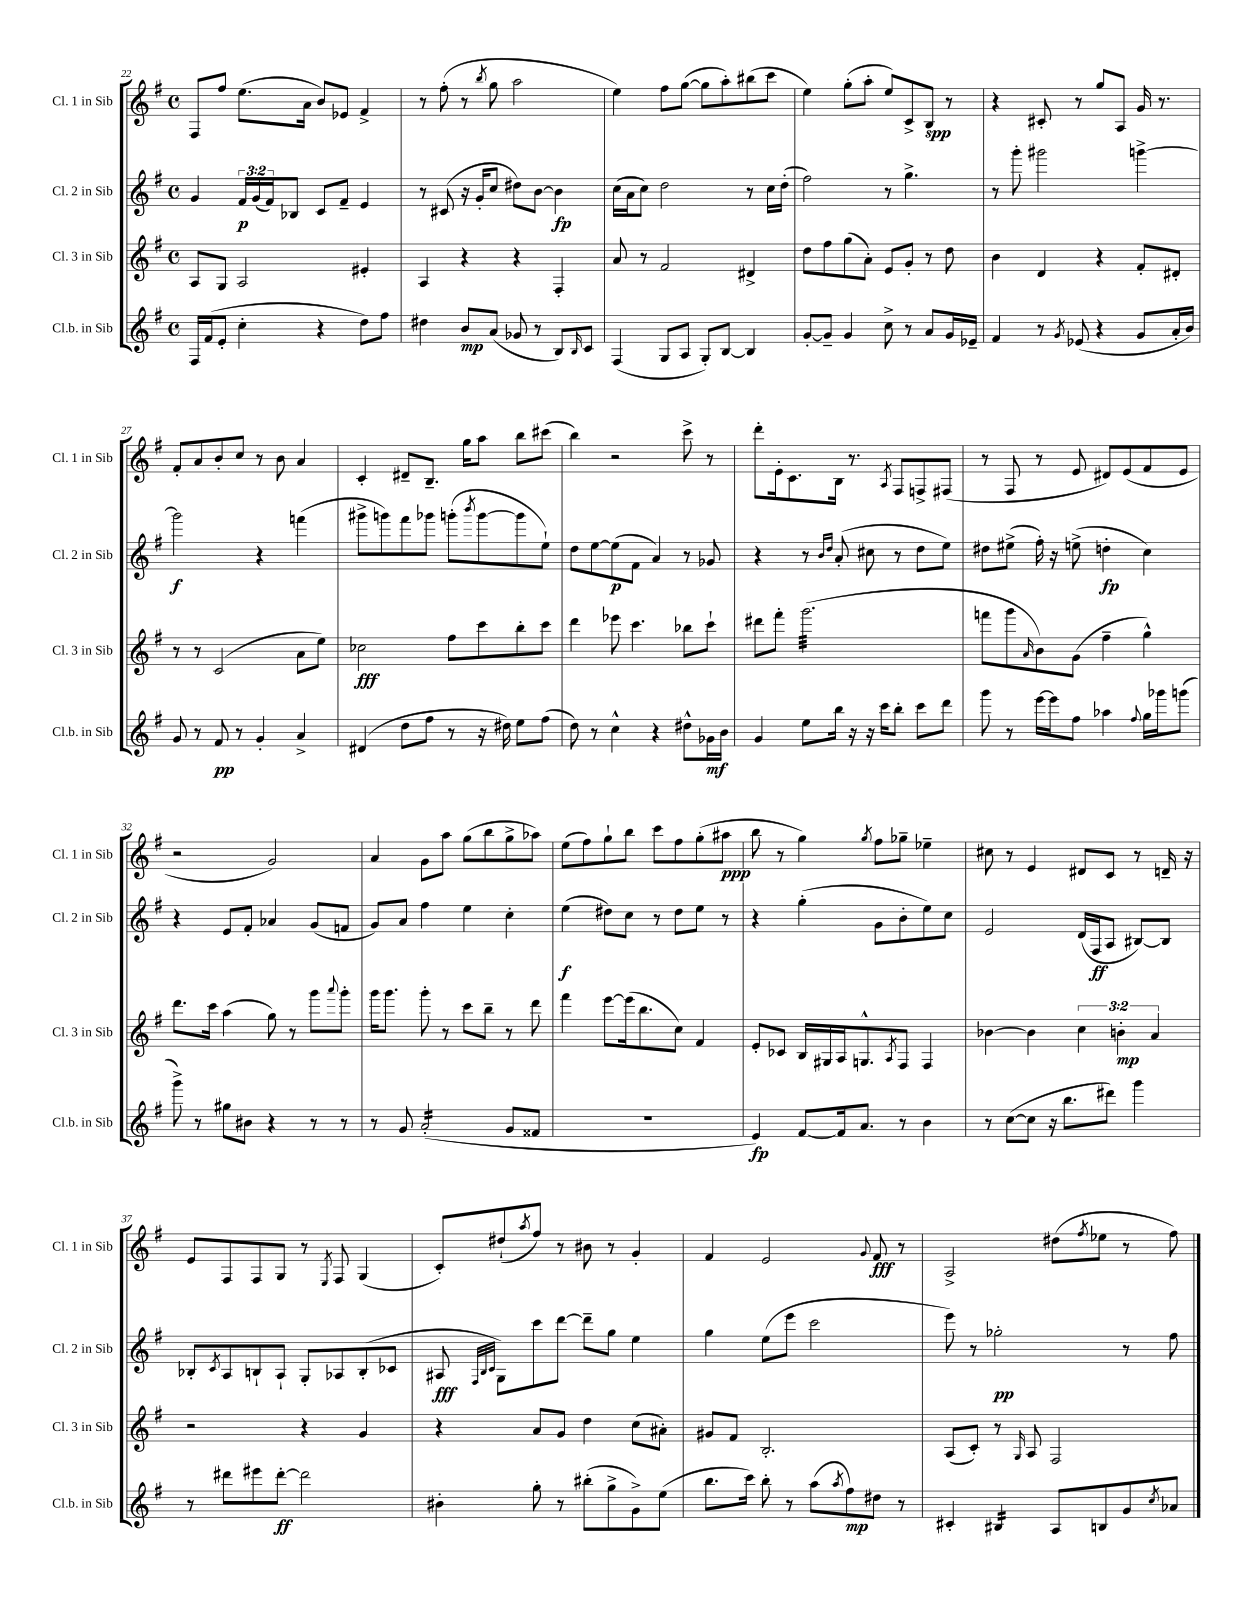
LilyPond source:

<<
\new StaffGroup <<
\new Staff = "s0" \with { instrumentName = "Cl. 1 in Sib" shortInstrumentName = "Cl. 1 in Sib" } {
    \clef treble \key g \major \defaultTimeSignature \time 4/4
    fis8 fis''8 e''8.( a'16 b'8) ees'8 fis'4-> |
    r8 fis''8-.( r8 \acciaccatura { b''8 } g''8 a''2 |
    e''4) fis''8 g''8~( g''8 a''8-.) bis''8( c'''8 |
    e''4) g''8-.( a''8-. e''8) c'8-> b8\spp r8 |
    r4 cis'8-. r8 g''8 a8 g'16 r8. |
    fis'8-. a'8 b'8-. c''8 r8 b'8 a'4 |
    c'4-. dis'8-- b8.-- g''16 a''8 b''8 cis'''8( |
    b''4) r2 c'''8-> r8 |
    d'''8-. e'16-. c'8. b16 r8. \acciaccatura { a8 } fis8 f8-> fis8( |
    r8 fis8 r8 e'8 dis'8) e'8( fis'8 e'8 |
    r2 g'2) |
    a'4 g'8 a''8 g''8( b''8 g''8-> aes''8) |
    e''8( fis''8) g''8-! b''8 c'''8 fis''8 g''8-.( ais''8\ppp |
    b''8 r8 g''4) \acciaccatura { g''8 } fis''8 ges''8-- ees''4-- |
    cis''8 r8 e'4 dis'8 c'8 r8 d'16-- r16 |
    e'8 fis8 fis8 g8 r8 \acciaccatura { e8 } fis8 g4( |
    c'8-.) dis''8-!( \acciaccatura { a''8 } fis''8) r8 bis'8 r8 g'4-. |
    fis'4 e'2 \appoggiatura { g'8 } fis'8\fff r8 |
    a2-> dis''8( \acciaccatura { fis''8 } ees''8 r8 fis''8) \bar "|." |
}
\new Staff = "s1" \with { instrumentName = "Cl. 2 in Sib" shortInstrumentName = "Cl. 2 in Sib" } {
    \clef treble \key g \major \defaultTimeSignature \time 4/4 \override Staff.TupletNumber.text = #tuplet-number::calc-fraction-text
    g'4 \tuplet 3/2 { fis'16\p g'16( fis'16) } bes8 c'8 fis'8-- e'4 |
    r8 cis'8( r16 g'16-. c''8 dis''8) b'8~ b'4\fp |
    c''16( a'16 c''8) d''2 r8 c''16 d''16-.( |
    fis''2) r8 g''4.-> |
    r8 g'''8-. gis'''2 g'''4~-> |
    g'''2\f r4 f'''4( |
    gis'''8-> g'''8) fis'''8 ges'''8 g'''8-.( \acciaccatura { b'''8 } g'''8~ g'''8 e''8-!) |
    d''8 e''8~ e''8\p( fis'8 a'4) r8 ges'8 |
    r4 r8 \grace { b'16 d''16 } a'8-.( cis''8 r8 d''8 e''8) |
    dis''8 eis''8->( fis''16-.) r16 e''8->( d''4-.\fp c''4) |
    r4 e'8 fis'8-. aes'4 g'8( f'8 |
    g'8) a'8 fis''4 e''4 c''4-. |
    e''4\f( dis''8) c''8 r8 dis''8 e''8 r8 |
    r4 g''4-.( g'8 b'8-. e''8) c''8 |
    e'2 d'16( fis16\ff a8 bis8~) bis8 |
    bes8-. \acciaccatura { c'8 } a8 b8-! a8-! g8-. aes8 b8-.( ces'8 |
    ais8\fff \grace { fis32 b32 c'32 } g8) c'''8 d'''8~ d'''8-- g''8 e''4 |
    g''4 e''8( e'''8 c'''2 |
    e'''8) r8 ges''2-.\pp r8 fis''8 \bar "|." |
}
\new Staff = "s2" \with { instrumentName = "Cl. 3 in Sib" shortInstrumentName = "Cl. 3 in Sib" } {
    \clef treble \key g \major \defaultTimeSignature \time 4/4 \override Staff.TupletNumber.text = #tuplet-number::calc-fraction-text
    a8 g8 a2 eis'4-. |
    a4 r4 r4 fis4-. |
    a'8 r8 fis'2 dis'4-> |
    d''8 fis''8 g''8( a'8-.) e'8 g'8-. r8 d''8 |
    b'4 d'4 r4 fis'8-. dis'8-. |
    r8 r8 c'2( a'8 e''8) |
    ces''2\fff fis''8 c'''8 b''8-. c'''8 |
    d'''4 ees'''8 c'''4. bes''8 c'''8-! |
    dis'''8 fis'''8-. g'''2.:32( |
    f'''8 g'''8 \grace { a'16 } b'8) g'8( fis''4-- g''4-^) |
    d'''8. c'''16 a''4( g''8) r8 g'''8 \appoggiatura { a'''8 } g'''8-. |
    g'''16 g'''8. g'''8-. r8 c'''8 b''8-- r8 d'''8 |
    fis'''4 e'''8~ e'''16( b''8. c''8) fis'4 |
    e'8-. ces'8 b16 gis16 a16 g8.-^ \acciaccatura { a8 } fis8 fis4 |
    bes'4~ bes'4 \tuplet 3/2 { c''4 b'4-.\mp a'4 } |
    r2 r4 g'4 |
    r4 a'8 g'8 d''4 c''8( ais'8-.) |
    gis'8 fis'8 b2.-. |
    a8( c'8-.) r8 \grace { g16 } a8 fis2 \bar "|." |
}
\new Staff = "s3" \with { instrumentName = "Cl.b. in Sib" shortInstrumentName = "Cl.b. in Sib" } {
    \clef treble \key g \major \defaultTimeSignature \time 4/4
    fis16 fis'16( e'8-. c''4-. r4 d''8) fis''8 |
    dis''4 b'8\mp a'8( ges'8 r8 b8) \grace { b16 } c'8 |
    fis4( g8 a8 g8-.) b8~ b4 |
    g'8~-. g'8-- g'4 c''8-> r8 a'8 g'16 ees'16-- |
    fis'4 r8 \acciaccatura { g'8 } ees'8( r4 g'8 a'16-. b'16) |
    g'8 r8 fis'8\pp r8 g'4-. a'4-> |
    dis'4( d''8 fis''8 r8 r16 dis''16) e''8 fis''8( |
    d''8) r8 c''4-^ r4 dis''8-^ ges'16\mf b'16 |
    g'4 e''8 b''16 r16 r16 c'''16 b''8-. c'''8 d'''8 |
    g'''8 r8 e'''16~ e'''16 fis''8 aes''4 \appoggiatura { fis''8 } g''16 ges'''16 g'''8( |
    g'''8->) r8 gis''8 bis'8 r4 r8 r8 |
    r8 g'8 a'2:16-.( g'8 fisis'8 |
    R1 |
    e'4\fp) fis'8~ fis'16 a'8. r8 b'4 |
    r8 c''8~( c''8 r16 b''8. dis'''8) g'''4 |
    r8 dis'''8 eis'''8 dis'''8~-.\ff dis'''2 |
    bis'4-. g''8-. r8 bis''8-.( g''8-> g'8->) e''8( |
    b''8. c'''16) b''8-. r8 a''8( \acciaccatura { a''8 } fis''8\mp) dis''8 r8 |
    cis'4-. bis4:16 a8 b8 g'8 \acciaccatura { c''8 } aes'8 \bar "|." |
}
>>
>>
\layout { \context { \Score currentBarNumber = #22 } }
